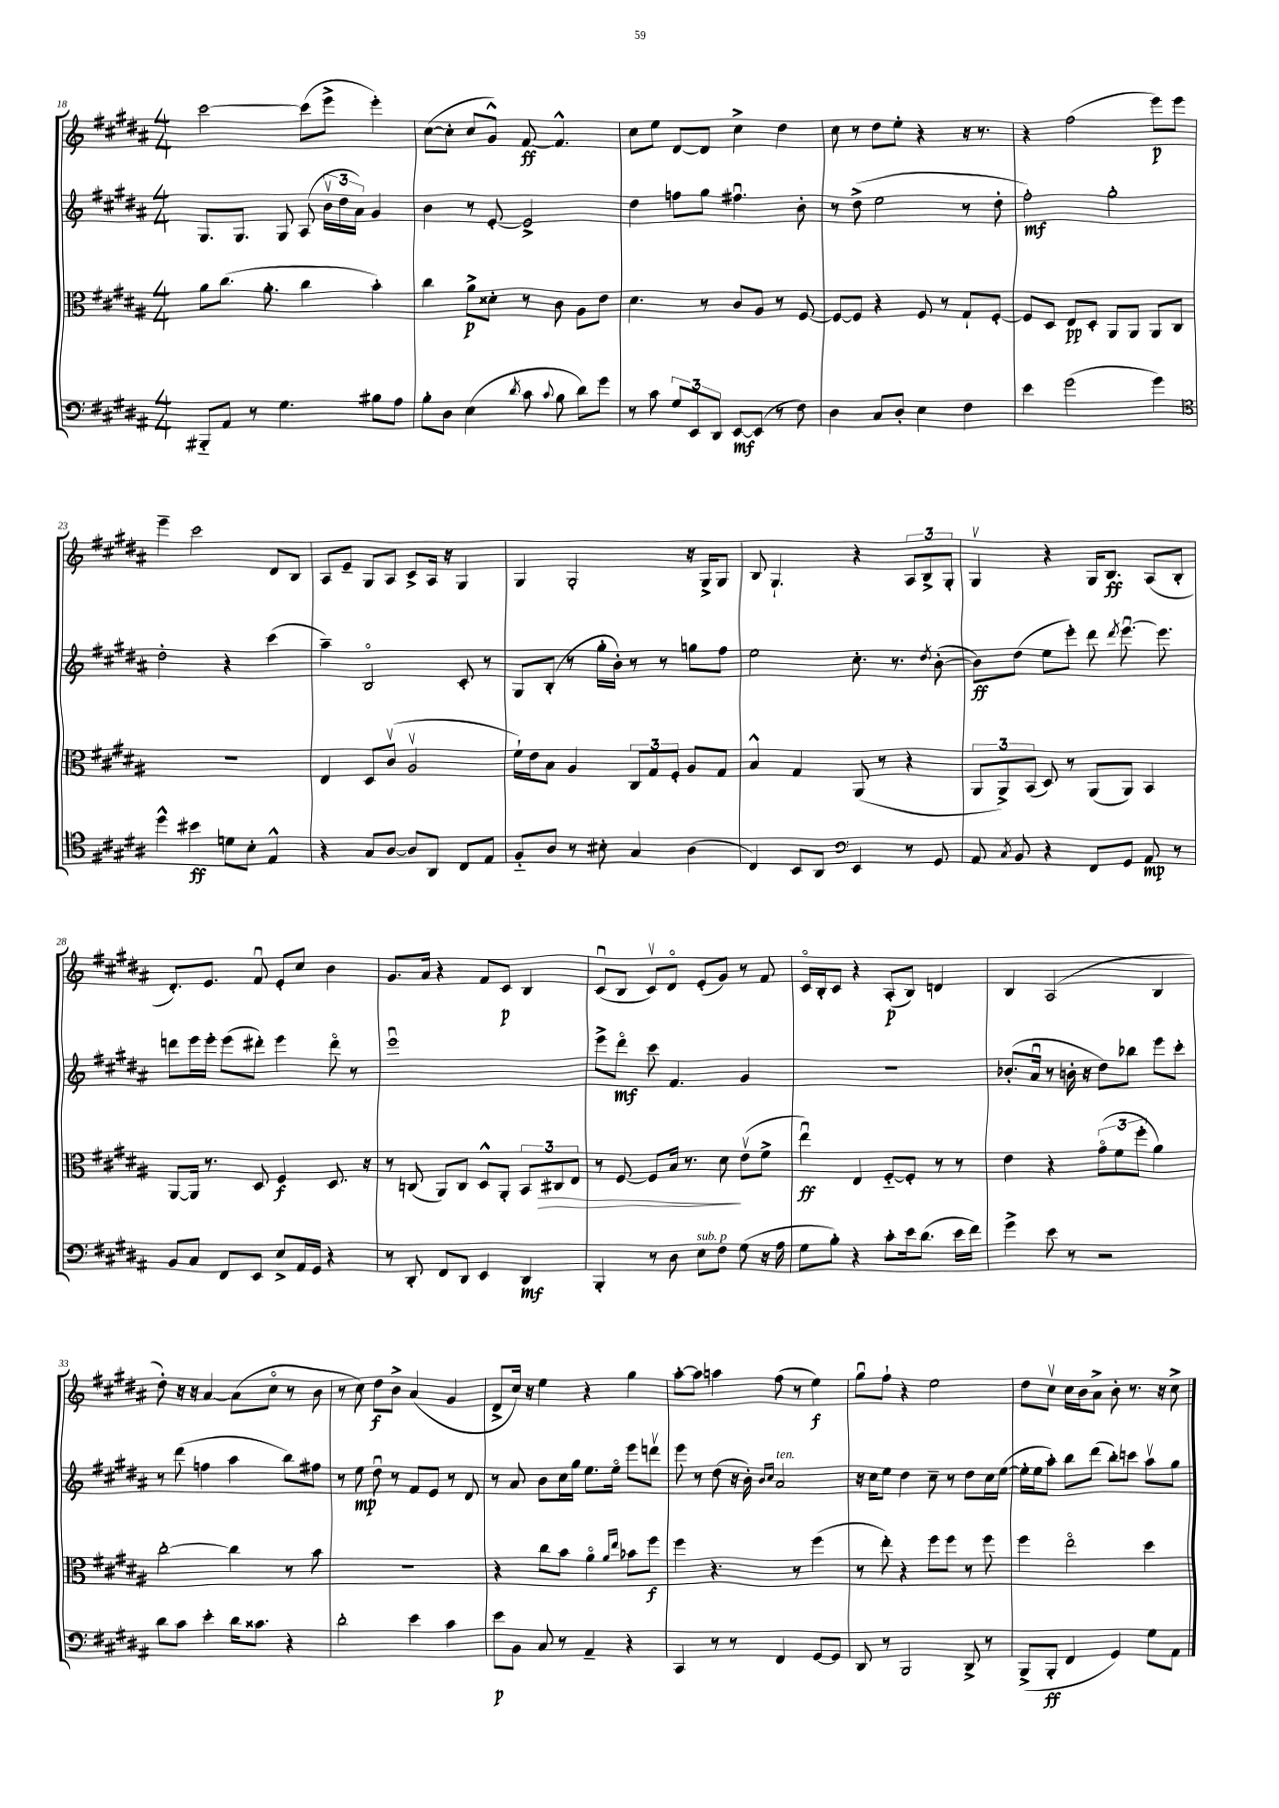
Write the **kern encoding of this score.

**kern	**kern	**kern	**kern
*staff4	*staff3	*staff2	*staff1
*clefF4	*clefC3	*clefG2	*clefG2
*k[f#c#g#d#a#]	*k[f#c#g#d#a#]	*k[f#c#g#d#a#]	*k[f#c#g#d#a#]
*M4/4	*M4/4	*M4/4	*M4/4
8BBB#'~/L	8a#\L	8.G#/L	[2ccc#\
8AA#/J	(8.cc#\J	.	.
.	.	8.G#/J	.
8r	.	.	.
.	8.a#'\	.	.
4.G#\	.	8G#/	.
.	4cc#\	(8A#/	(8ccc#\]L
.	.	24bv\LL	8eee^\J
.	.	24dd#\	.
.	.	24a#\JJ)	.
8B#\L	4b'\)	4g#/	4eee'\)
8A#\J	.	.	.
=	=	=	=
8B'\L	4cc#\	4b\	([8cc#\L
8D#\J	.	.	8cc#'\]J
(4E\	8a#^\L	8r	8cc#/L
.	8d##'\J	[8e'/	8g#^^/J)
8qd#/	.	.	.
8c#\	8r	2e^/]	[8f#/
8qqc#/	.	.	.
8B\	8c#\	.	4.f#^^/]
8d#\L)	8A#\L	.	.
8g#\J	8e\J	.	.
=	=	=	=
8r	4.d#\	4dd#\	8cc#\L
8c#\	.	.	8ee\J
12G#/L	.	8ff\L	[8d#/L
12EE/	.	.	.
.	8r	8gg#\J	8d#/]J
12DD#/J	.	.	.
[8EE/L	8c#/L	4.ff#u\	4cc#^\
(8EE/]J	8A#/J	.	.
8r	8r	.	4dd#\
8F#\)	[8F#/	8b'\	.
=	=	=	=
4D#\	8F#/_L	8r	8cc#\
.	8F#/]J	(8dd#^\	8r
8C#/L	4r	2ee\	8dd#\L
8D#'/J	.	.	8ee'\J
4E\	8F#/	.	4r
.	8r	.	.
4F#\	8G#`/L	8r	16r
.	.	.	8.r
.	[8F#'/J	8dd#'\	.
=	=	=	=
4e\	8F#/]L	2ff#'\)	4r
.	8D#/J	.	.
(2g#\	8E/L	.	(2ff#\
.	8D#'/J	.	.
.	8AA#/L	2gg#'\	.
.	8AA#/J	.	.
4g#\)	8AA#/L	.	8eee\L)
.	8C#/J	.	8eee\J
=	=	=	=
*clefC4	*	*	*
4dd#^^\	1r	2dd#'\	4eee~\
4b#\	.	.	2ccc#\
8d\L	.	4r	.
8B'\J	.	.	.
4E^^/	.	(4ccc#\	8d#/L
.	.	.	8B/J
=	=	=	=
4r	4E/	4aa#~\)	8A#/L
.	.	.	8e~/J
8G#/L	8D#/L	2Bo/	8G#/L
[8A#/J	(8c#v/J	.	8A#/J
8A#/]L	2A#v/	.	8c#^/L
8AA#/J	.	.	16A#/Jk
.	.	.	16r
8C#/L	.	8c#'/	4G#/
8E/J	.	8r	.
=	=	=	=
8F#'~/L	16f#`\LL)	8G#/L	4G#/
.	16e\J	.	.
8A#/J	8B\J	(8B'/J	.
8r	4A#/	8r	2G#'/
8B#'\	.	16gg#'\LL	.
.	.	16b'\JJ)	.
4G#/	12C#/L	8r	.
.	12G#/	.	.
.	.	8r	.
.	12F#'/J	.	.
(4A#\	8A#/L	8gg\L	16r
.	.	.	16G#^/LK
.	8G#/J	8ff#\J	8G#/J
=	=	=	=
4C#/)	4B^^/	2ee\	8B/
.	.	.	4.G#`/
8BB/L	4G#/	.	.
8AA#/J	.	.	.
*clefF4	*	*	*
4EE/	(8AA#/	8.cc#'\	4r
.	8r	.	.
.	.	8.r	.
8r	4r	.	12A#/L
.	.	.	12B^/
.	.	8qdd#/	.
8GG#/	.	([8b'\	.
.	.	.	12G#'/J
=	=	=	=
8AA#/	12AA#/L	8b\]L)	4G#v/
.	12AA#^/)	.	.
8qC#/	.	.	.
8BB/	.	(8dd#\J	.
.	(12BB/J	.	.
4r	8D#/)	8ee\L	4r
.	8r	8eee'\J)	.
8FF#/L	(8AA#/L	8ddd#\	16G#/LK
.	.	.	8.B/J
.	.	8qddd#/	.
8GG#/J	8AA#/J)	[8.eeeu\	.
8AA#/	4BB/	.	(8A#/L
.	.	8.eee\]	.
8r	.	.	8B'/J
=	=	=	=
8BB/L	[8AA#/L	8ddd\L	8.d#'/L)
8C#/J	16AA#/]Jk	16eee\L	.
.	8.r	16eee'\JJ	8.e/J
8FF#/L	.	(8eee\L	.
8EE/J	8D#/	8ddd#'\J)	8f#u/
8E^/L	4F#/	4eee\	8e'/L
16AA#/L	.	.	8cc#/J
16GG#/JJ	.	.	.
4r	8.D#/	8ddd#o\	4b\
.	.	8r	.
.	16r	.	.
=	=	=	=
8r	8r	1eeeu	8.g#/L
8DD#'/	(8C/	.	.
.	.	.	16a#/Jk
8FF#/L	8AA#/L)	.	4r
8DD#/J	8C/J	.	.
4EE/	8D#^^/L	.	8f#/L
.	8AA#'/J	.	8c#/J
4DD#/	12BB/L	.	4B/
.	12C#/	.	.
.	12E/J	.	.
=	=	=	=
4BBB'/	8r	8eee^\L	(8c#u/L
.	[8F#/	8ddd#o\J	8B/J
8r	8F#/]L	8ccc#\	8c#v/L)
8D#\	16B/Jk	4.f#/	8d#o/J
.	8.r	.	.
8E\L	.	.	(8e'/L
8F#\J	8d#\	.	8g#/J)
(8G#\	(8ev\L	4g#/	8r
16r	8f#^\J	.	8f#/
16A#\	.	.	.
=	=	=	=
8G#\L	4eeu\)	1r	16c#o/LL
.	.	.	16B'/J
8B'\J)	.	.	8c#/J
4r	4E/	.	4r
8c#'\L	[8F#'~/L	.	(8A#'/L
16e\k	8F#'/]J	.	8B/J)
(8.d#\J	.	.	.
.	8r	.	4d/
16e\LL	8r	.	.
16f#\JJ)	.	.	.
=	=	=	=
4g#^\	4e\	(8.b-'/L	4B/
.	.	16a#u/Jk	.
8e\	4r	8r	(2A#/
8r	.	16b'\	.
.	.	16r	.
2r	(12g#o\L	8dd#\L)	.
.	12f#\	.	.
.	.	8bb-\J	.
.	12ff#'\J	.	.
.	4a#\)	8eee\L	4B/
.	.	8ccc#'\J	.
=	=	=	=
8d#\L	[2cc#'\	8r	8dd#'\)
8c#\J	.	(8ddd#\	16r
.	.	.	16r
4e'\	.	4ff\	[4a#/
16d#\LK	4cc#\]	4aa#\	(8a#\]L
8.c##\J	.	.	.
.	.	.	8cc#o\J
4r	8r	8bb\L)	8r
.	8b\	8ff#\J	8b\
=	=	=	=
2d#'\	1r	8r	8r
.	.	8ee\	8cc#\)
.	.	8dd#u\	8dd#\L
.	.	8r	8b^\J
4e\	.	8f#/L	(4a#/
.	.	8e/J	.
4c#\	.	8r	4g#/
.	.	8d#/	.
=	=	=	=
8e\L	4r	8r	8d#^/L
8BB\J	.	8a#/	16cc#/Jk)
.	.	.	16r
8C#/	8cc#\L	8b\L	4ee\
8r	8b\J	16cc#\L	.
.	.	16gg#\JJ	.
4AA#~/	4a#o\	8.ee\L	4r
.	.	16eeo\Jk	.
.	16qqa#/LL	.	.
.	16qqee/JJ	.	.
4r	8b-\L	8eee\L	4gg#\
.	8ff#\J	8dddv\J	.
=	=	=	=
4CC#/	4ff#\	8eee\	[8aa#'\L
.	.	8r	8aa#\]J
8r	4.r	(8dd#\	4aa\
8r	.	16r	.
.	.	16b'\)	.
.	.	16qqb/LL	.
.	.	16qqcc#/JJ	.
4FF#/	.	2a#/	(8ff#\
.	8r	.	8r
[8GG#/L	(4ff#\	.	4ee\)
8GG#/]J	.	.	.
=	=	=	=
8DD#/	8r	16r	8gg#u\L
.	.	16cc#\LK	.
8r	8ee'\)	8ee\J	8ff#`\J
2BBB/	4r	4dd#\	4r
.	8ff#\L	8cc#~\	2ee\
.	8ff#\J	8r	.
8DD#^/	8r	8dd#\L	.
8r	8ff#\	16cc#\L	.
.	.	([16ee\JJ	.
=	=	=	=
(8BBB^/L	4ff#\	16ee'\]LL	8dd#\L
.	.	16ee\J	.
8BBB'/J	.	8aa#'\J)	8cc#v\J
4FF#/	2eeo\	8bb\L	16cc#\LL
.	.	.	16b\J
.	.	(8ddd#\J	8a#^\J
4GG#/)	.	8bb'\L)	8b'\
.	.	8ccc\J	8.r
8G#\L	4dd#\	8aa#v\L	.
.	.	.	16r
8AA#\J	.	8gg#\J	8cc#^\
==	==	==	==
*-	*-	*-	*-
